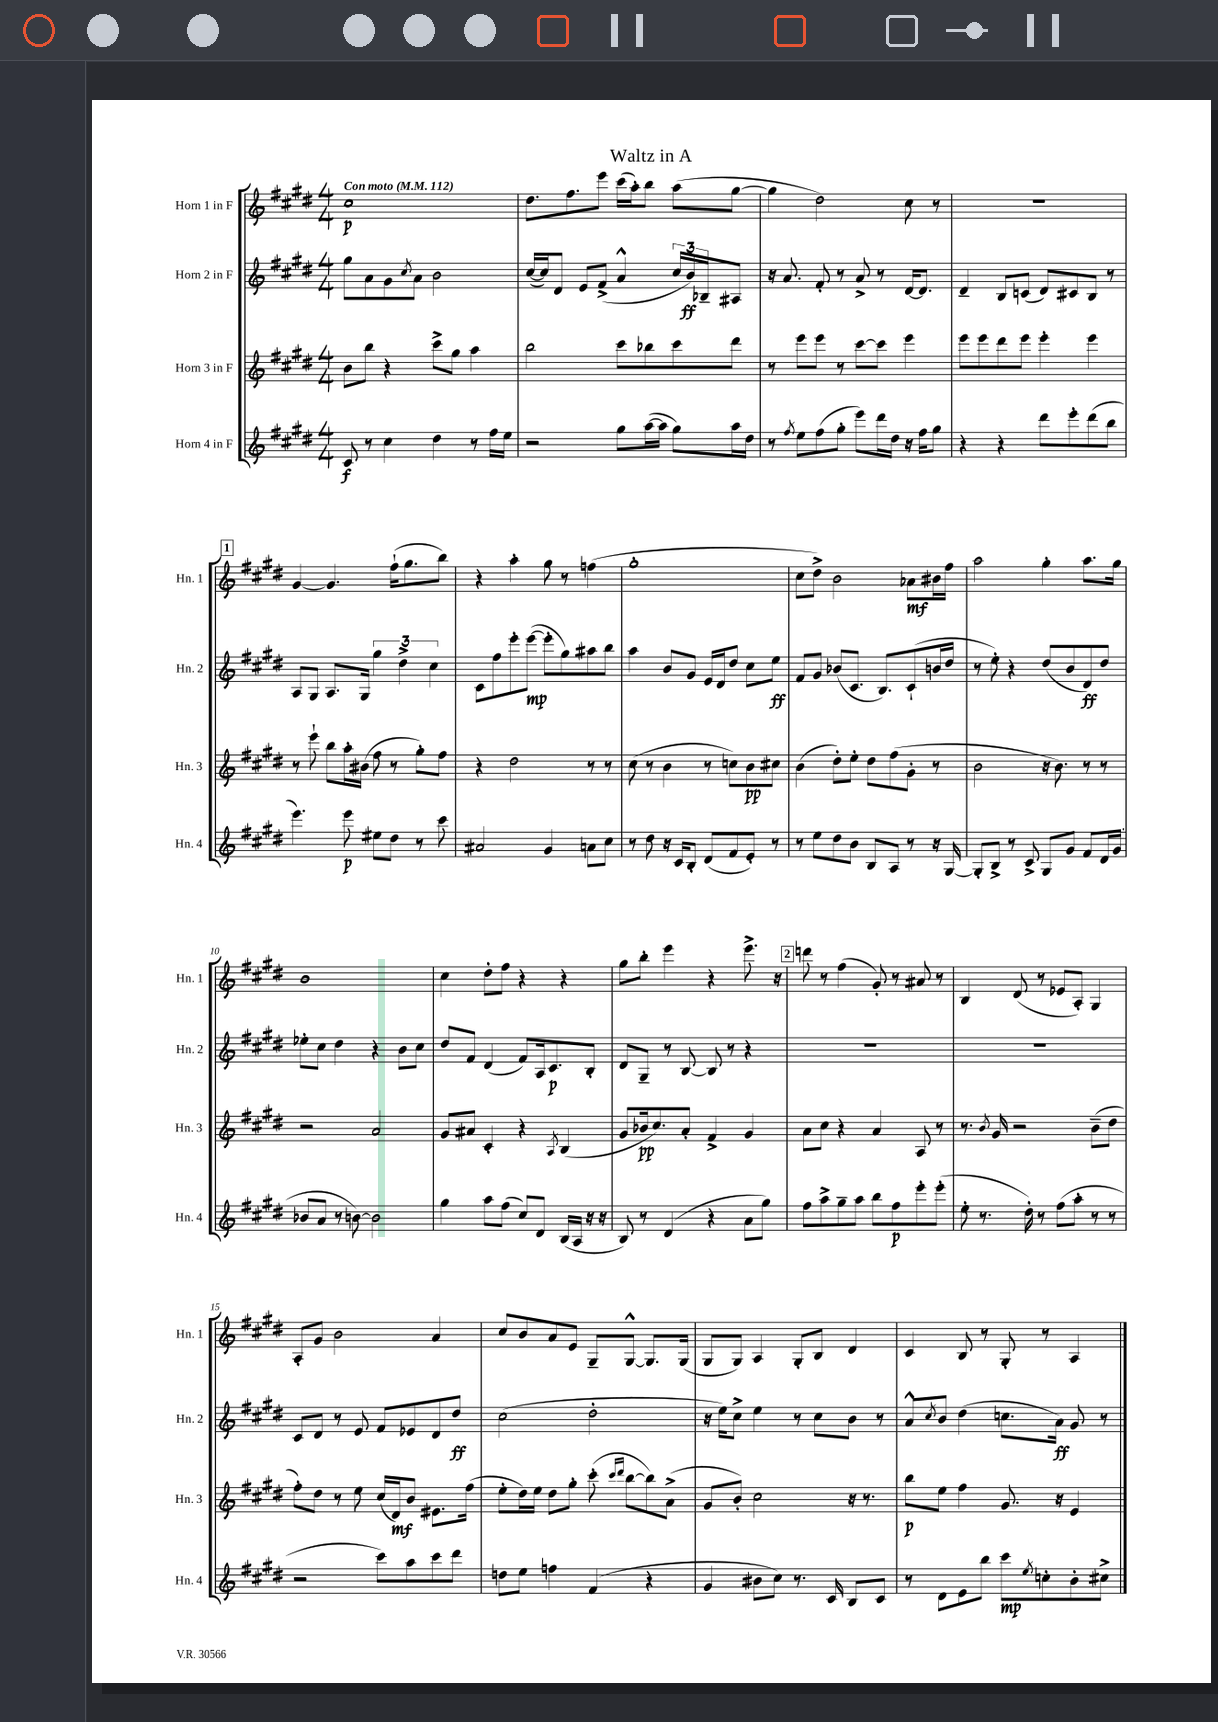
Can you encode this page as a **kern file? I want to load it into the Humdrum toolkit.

**kern	**dynam	**kern	**dynam	**kern	**dynam	**kern	**dynam
*part4	*part4	*part3	*part3	*part2	*part2	*part1	*part1
*staff4	*staff4	*staff3	*staff3	*staff2	*staff2	*staff1	*staff1
*I"Horn 4 in F	*	*I"Horn 3 in F	*	*I"Horn 2 in F	*	*I"Horn 1 in F	*
*I'Hn. 4	*	*I'Hn. 3	*	*I'Hn. 2	*	*I'Hn. 1	*
*clefG2	*	*clefG2	*	*clefG2	*	*clefG2	*
*k[f#c#g#d#]	*	*k[f#c#g#d#]	*	*k[f#c#g#d#]	*	*k[f#c#g#d#]	*
*M4/4	*	*M4/4	*	*M4/4	*	*M4/4	*
*MM112	*	*MM112	*	*MM112	*	*MM112	*
=1	=1	=1	=1	=1	=1	=1	=1
!	!	!	!	!	!	!LO:TX:a:B:t=Con moto	!
8c#/	f	8b\L	.	8gg#\L	.	1cc#	p
8r	.	8bb\J	.	8a\	.	.	.
4cc#\	.	4r	.	8g#\	.	.	.
.	.	.	.	8qcc#/	.	.	.
.	.	.	.	8a\J	.	.	.
4dd#\	.	8ccc#^\L	.	2b\	.	.	.
.	.	8gg#\J	.	.	.	.	.
8r	.	4aa\	.	.	.	.	.
16ff#\LL	.	.	.	.	.	.	.
16ee\JJ	.	.	.	.	.	.	.
=2	=2	=2	=2	=2	=2	=2	=2
2r	.	2bb\	.	([16cc#/LL	.	8.dd#\L	.
.	.	.	.	16cc#/J])	.	.	.
.	.	.	.	8d#/J	.	.	.
.	.	.	.	.	.	8.ff#\	.
.	.	.	.	8e/L	.	.	.
.	.	.	.	(8f#^/J	.	8eee\J	.
8gg#\L	.	8ccc#\L	.	4a^^/	.	(16ccc#\LL	.
.	.	.	.	.	.	16aa'\J)	.
([16aa\L	.	8bb-X\	.	.	.	8bb\J	.
16aa\JJ]	.	.	.	.	.	.	.
8gg#\L)	.	8ccc#\	.	24cc#/LL	.	(8aa\L	.
.	.	.	.	24b/)	ff	.	.
.	.	.	.	24B-X~/J	.	.	.
16aa\L	.	8ddd#\J	.	8A#X/J	.	[8gg#\J	.
16dd#\JJ	.	.	.	.	.	.	.
=3	=3	=3	=3	=3	=3	=3	=3
8r	.	8r	.	16r	.	4gg#\]	.
.	.	.	.	8.a/	.	.	.
8qff#/	.	.	.	.	.	.	.
8ee\L	.	8eee\L	.	.	.	.	.
(8ff#\	.	8eee\J	.	8f#'/	.	2dd#\)	.
8gg#'\J	.	8r	.	8r	.	.	.
8eee\L)	.	[8ccc#\L	.	8a^/	.	.	.
16ddd#\L	.	8ccc#\J]	.	8r	.	.	.
16dd#\JJ	.	.	.	.	.	.	.
16r	.	4eee\	.	[16d#/KL	.	8cc#\	.
16ff#\KL	.	.	.	8.d#/J]	.	.	.
8gg#\J	.	.	.	.	.	8r	.
=4	=4	=4	=4	=4	=4	=4	=4
4r	.	8eee\L	.	4d#~/	.	1r	.
.	.	8eee\	.	.	.	.	.
4r	.	8ddd#\	.	8B/L	.	.	.
.	.	8eee\J	.	(8cn/J	.	.	.
8ddd#\L	.	4eee'\	.	8d#/L)	.	.	.
8eee'\	.	.	.	8c#X/	.	.	.
(8ddd#\	.	4eee\	.	8B/J	.	.	.
8bb\J	.	.	.	8r	.	.	.
!!LO:LB:g=z
!!LO:REH:place=s1:t=1
=5	=5	=5	=5	=5	=5	=5	=5
4.eee\)	.	8r	.	8A/L	.	[4g#/	.
.	.	8eee`\	.	8G#/J	.	.	.
.	.	8bb\L	.	8.A/L	.	4.g#/]	.
8eee\	p	16aa'\L	.	.	.	.	.
.	.	(16b#X\JJ	.	16G#/Jk	.	.	.
8ee#X\L	.	8ff#\	.	6gg#\	.	.	.
8dd#\J	.	8r	.	.	.	(16ff#`\KL	.
.	.	.	.	6dd#^\	.	.	.
.	.	.	.	.	.	8.gg#\	.
8r	.	8gg#'\L)	.	.	.	.	.
.	.	.	.	6cc#\	.	.	.
8ccc#\	.	8ff#\J	.	.	.	8bb\J)	.
=6	=6	=6	=6	=6	=6	=6	=6
2a#X/	.	4r	.	8c#\L	.	4r	.
.	.	.	.	8ff#\	.	.	.
.	.	2dd#\	.	8eee'\	.	4aa'\	.
.	.	.	.	([8eee\J	mp	.	.
4g#/	.	.	.	8eee'\L]	.	8gg#\	.
.	.	.	.	8gg#\)	.	8r	.
8an\L	.	8r	.	8aa#X\	.	(4ffn\	.
8cc#\J	.	8r	.	8bb\J	.	.	.
=7	=7	=7	=7	=7	=7	=7	=7
8r	.	(8cc#\	.	4aa\	.	1gg#'	.
8dd#\	.	8r	.	.	.	.	.
16r	.	4b\	.	8b/L	.	.	.
16c#/KL	.	.	.	.	.	.	.
8B'/J	.	.	.	8g#/J	.	.	.
(8d#/L	.	8r	.	16e/LL	.	.	.
.	.	.	.	16d#/J	.	.	.
8f#/	.	8ccn\L)	.	8dd#/J	.	.	.
8e'/J)	.	8b\	pp	8cc#\L	.	.	.
8r	.	8cc#X\J	.	8ee\J	ff	.	.
=8	=8	=8	=8	=8	=8	=8	=8
8r	.	(4b\	.	8f#/L	.	8cc#\L	.
8ee\L	.	.	.	8g#/J	.	8dd#^\J)	.
8dd#\	.	8dd#'\L)	.	(8b-X/L	.	2b\	.
8b\J	.	8ee'\J	.	8.c#/J	.	.	.
8B/L	.	8dd#\L	.	.	.	.	.
.	.	.	.	8.B/L)	.	.	.
8A/J	.	(8ff#\	.	.	.	.	.
8r	.	8g#'\J	.	(8c#`/	.	8a-X\L	mf
16r	.	8r	.	16bn/L	.	16b#X\L	.
[16G#/	.	.	.	16dd#/JJ	.	16ff#\JJ	.
=9	=9	=9	=9	=9	=9	=9	=9
8G#'/L]	.	2b\	.	8r	.	2aa\	.
8B^/J	.	.	.	8ee'\)	.	.	.
8r	.	.	.	4r	.	.	.
8c#^/	.	.	.	.	.	.	.
8G#/L	.	16r	.	(8dd#/L	.	4gg#'\	.
.	.	8.b\)	.	.	.	.	.
8g#/J	.	.	.	8b/	.	.	.
8f#/L	.	8r	.	8d#/)	ff	8.aa\L	.
16d#/L	.	8r	.	8dd#/J	.	.	.
(16g#/JJ	.	.	.	.	.	16gg#\Jk	.
!!LO:LB:g=z
=10	=10	=10	=10	=10	=10	=10	=10
8b-X/L	.	2r	.	8ee-X'\L	.	1b	.
8a/J	.	.	.	8cc#\J	.	.	.
8r	.	.	.	4dd#\	.	.	.
[8bn\)	.	.	.	.	.	.	.
2b\]	.	2a/	.	4r	.	.	.
.	.	.	.	8b\L	.	.	.
.	.	.	.	8cc#\J	.	.	.
=11	=11	=11	=11	=11	=11	=11	=11
4gg#\	.	8g#/L	.	8dd#/L	.	4cc#\	.
.	.	8a#X/J	.	8f#/J	.	.	.
8aa\L	.	4c#'/	.	(4d#/	.	8dd#'\L	.
(8ff#\J	.	.	.	.	.	8ff#\J	.
8cc#/L)	.	4r	.	8f#/L)	.	4r	.
8d#/J	.	.	.	16A/k	.	.	.
.	.	.	.	8.c#/	p	.	.
.	.	8qA/	.	.	.	.	.
(16B/LL	.	(4B/	.	.	.	4r	.
16A/JJ	.	.	.	.	.	.	.
16r	.	.	.	8B'/J	.	.	.
16r	.	.	.	.	.	.	.
=12	=12	=12	=12	=12	=12	=12	=12
8B/)	.	8g#/L	.	8d#/L	.	8gg#\L	.
8r	.	16b-X/k	pp	8G#~/J	.	8bb'\J	.
.	.	8.cc#/)	.	.	.	.	.
(4d#/	.	.	.	8r	.	4eee\	.
.	.	8a'/J	.	[8B/	.	.	.
4r	.	4f#^/	.	8B/]	.	4r	.
.	.	.	.	8r	.	.	.
8a\L	.	4g#/	.	4r	.	8.eee^\	.
8gg#\J)	.	.	.	.	.	.	.
.	.	.	.	.	.	16r	.
!!LO:REH:place=s1:t=2
=13	=13	=13	=13	=13	=13	=13	=13
8ff#\L	.	8a\L	.	1r	.	8dddn\	.
8aa^\	.	8cc#\J	.	.	.	8r	.
8gg#~\	.	4r	.	.	.	(4ff#\	.
8aa\J	.	.	.	.	.	.	.
8bb\L	.	4a/	.	.	.	8g#'/)	.
8ff#\	p	.	.	.	.	8r	.
8eee'\	.	8A/	.	.	.	8a#X/	.
(8eee'\J	.	8r	.	.	.	8r	.
=14	=14	=14	=14	=14	=14	=14	=14
8ee'\	.	8.r	.	1r	.	4B/	.
8.r	.	.	.	.	.	.	.
.	.	8qb/	.	.	.	.	.
.	.	16g#/	.	.	.	.	.
.	.	2r	.	.	.	(8d#/	.
16dd#'\)	.	.	.	.	.	.	.
8r	.	.	.	.	.	8r	.
(8ff#\L	.	.	.	.	.	8e-X/L	.
8aa'\J	.	.	.	.	.	8A'/J)	.
8r	.	(8b~\L	.	.	.	4G#/	.
8r	.	8dd#\J	.	.	.	.	.
!!LO:LB:g=z
=15	=15	=15	=15	=15	=15	=15	=15
2r	.	8ff#'\L)	.	8c#/L	.	8A'/L	.
.	.	8dd#\J	.	8d#/J	.	8g#/J	.
.	.	8r	.	8r	.	2b\	.
.	.	8ee\	.	8e/	.	.	.
8ccc#\L)	.	(16cc#/LL	.	8f#/L	.	.	.
.	.	16d#/J)	mf	.	.	.	.
8aa\	.	8b/J	.	8e-X/	.	.	.
8ccc#\	.	8.e#X\L	.	8d#/	.	4a/	.
8ddd#\J	.	.	.	8dd#/J	ff	.	.
.	.	(16ff#\Jk	.	.	.	.	.
=16	=16	=16	=16	=16	=16	=16	=16
8ddn\L	.	8ee'\L	.	(2cc#\	.	8cc#/L	.
8ee\J	.	16dd#\L)	.	.	.	8b/	.
.	.	16ee\JJ	.	.	.	.	.
4ffn\	.	8dd#\L	.	.	.	8a/	.
.	.	8gg#'\J	.	.	.	8e/J	.
(4f#/	.	(8ccc#'\	.	2dd#'\	.	8G#~/L	.
.	.	16qqccc#/LL	.	.	.	.	.
.	.	16qqddd#/JJ	.	.	.	.	.
.	.	[8bb\L	.	.	.	[8G#^^/J	.
4r	.	8bb\])	.	.	.	8.G#/L]	.
.	.	(8a^\J	.	.	.	.	.
.	.	.	.	.	.	(16G#/Jk	.
=17	=17	=17	=17	=17	=17	=17	=17
4g#/	.	8g#/L	.	16r	.	8G#/L	.
.	.	.	.	16ee\KL)	.	.	.
.	.	8b'/J)	.	8cc#^\J	.	8G#/J)	.
8b#X\L	.	2cc#\	.	4ee\	.	4A/	.
8cc#\J)	.	.	.	.	.	.	.
8.r	.	.	.	8r	.	8G#'/L	.
.	.	.	.	8cc#\L	.	8B/J	.
16c#/	.	.	.	.	.	.	.
8B/L	.	16r	.	8b\J	.	4d#/	.
.	.	8.r	.	.	.	.	.
8c#/J	.	.	.	8r	.	.	.
=18	=18	=18	=18	=18	=18	=18	=18
8r	.	8bb\L	p	8a^^/L	.	4c#/	.
.	.	.	.	8qcc#/	.	.	.
8d#\L	.	8ee\J	.	8b/J	.	.	.
8e\	.	4ff#\	.	(4dd#\	.	8B/	.
8bb\J	.	.	.	.	.	8r	.
8ccc#\L	mp	8.g#/	.	8.ccn\L	.	8G#'/	.
8qee/	.	.	.	.	.	.	.
8ccn'\	.	.	.	.	.	8r	.
.	.	16r	.	16a\Jk)	ff	.	.
8b'\	.	4e/	.	8g#/	.	4A/	.
8cc#X^\J	.	.	.	8r	.	.	.
==	==	==	==	==	==	==	==
*-	*-	*-	*-	*-	*-	*-	*-
